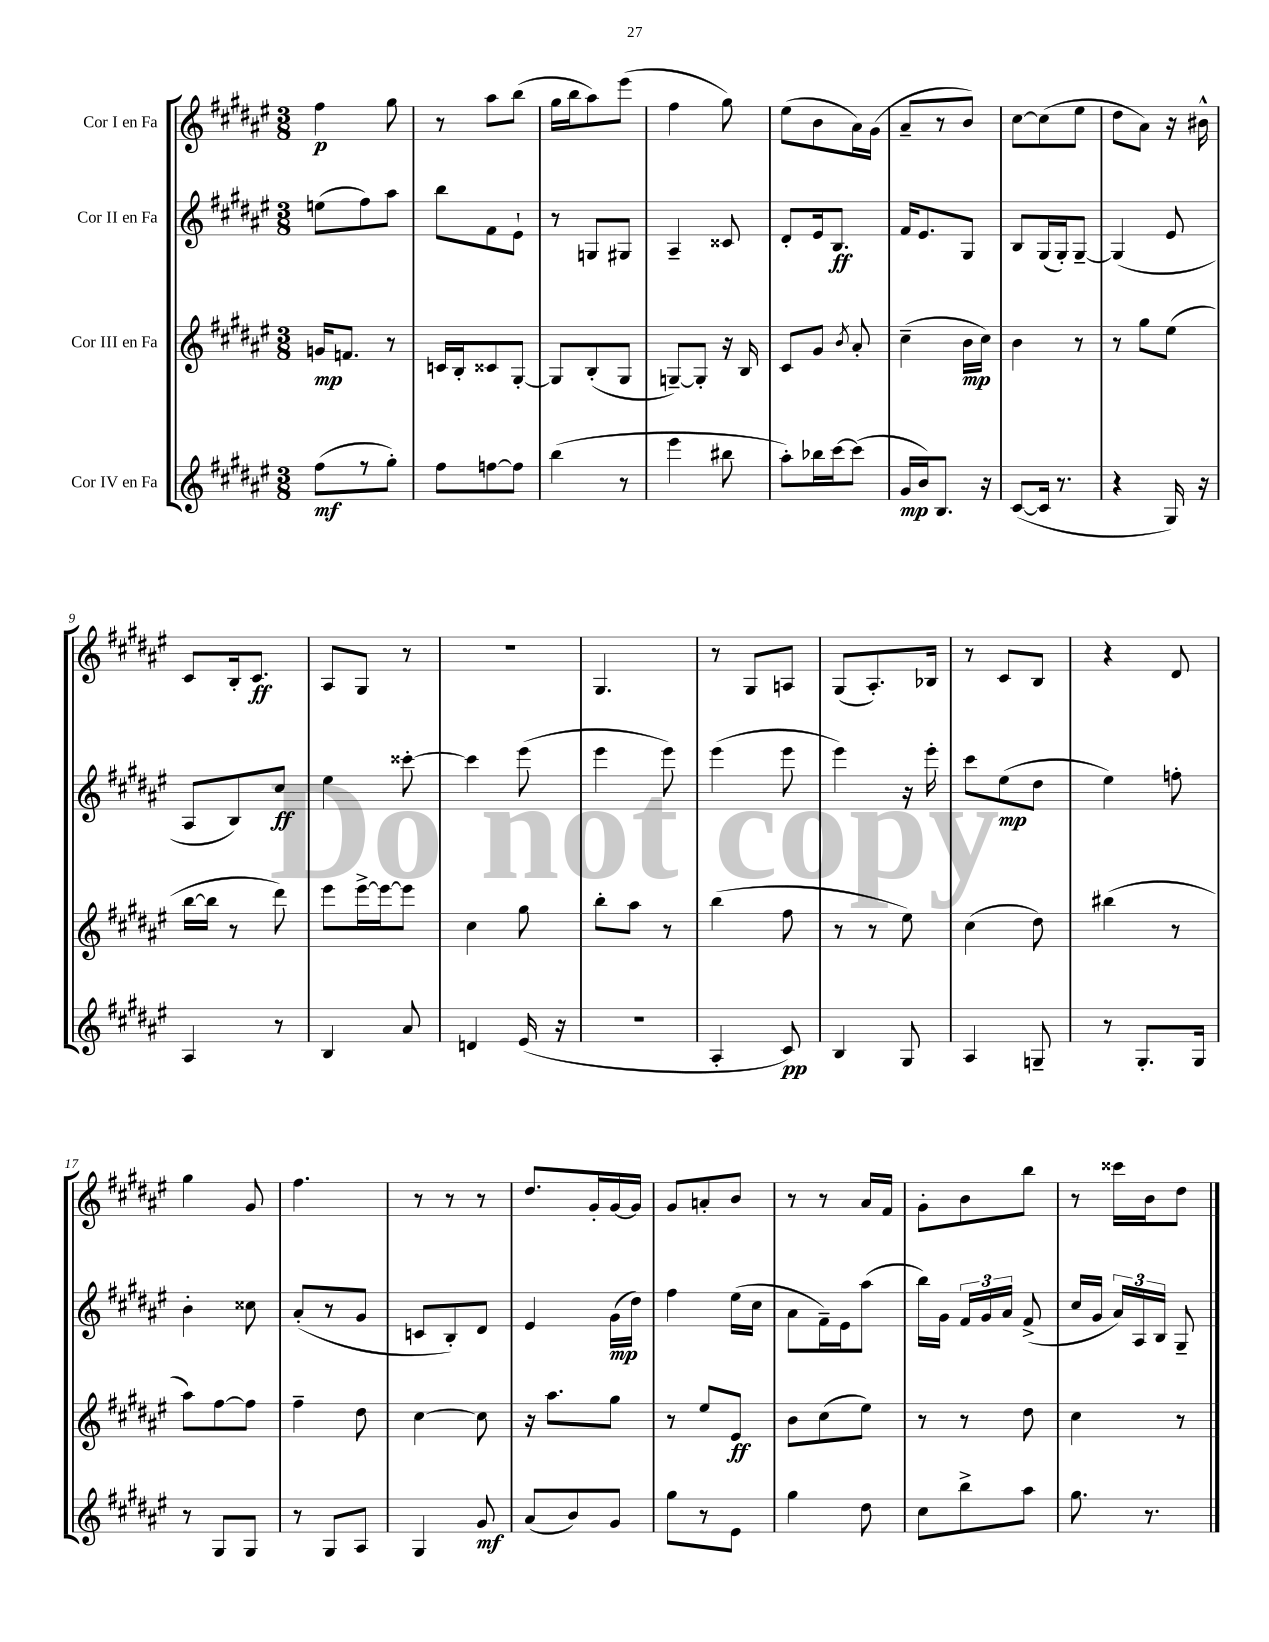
<<
\new StaffGroup <<
\new Staff = "s0" \with { instrumentName = "Cor I en Fa" } {
    \clef treble \key fis \major \numericTimeSignature \time 3/8
    \autoBeamOff fis''4\p gis''8 |
    r8 ais''8[ b''8]( |
    gis''16[ b''16 ais''8) eis'''8]( |
    fis''4 gis''8) |
    eis''8[( b'8 ais'16) gis'16]( |
    ais'8[-- r8 b'8]) |
    cis''8[~ cis''8( eis''8] |
    dis''8[ ais'8]) r16 bis'16-^ |
    cis'8[ b16-. cis'8.]\ff |
    ais8[ gis8] r8 |
    r4. |
    gis4. |
    r8 gis8[ a8] |
    gis8[( ais8.-.) bes16] |
    r8 cis'8[ b8] |
    r4 dis'8 |
    gis''4 gis'8 |
    fis''4. |
    r8 r8 r8 |
    dis''8.[ gis'16-. gis'16~ gis'16] |
    gis'8[ a'8-. b'8] |
    r8 r8 ais'16[ fis'16] |
    gis'8[-. b'8 b''8] |
    r8 cisis'''16[ b'16 dis''8] \bar "|." |
}
\new Staff = "s1" \with { instrumentName = "Cor II en Fa" } {
    \clef treble \key fis \major \numericTimeSignature \time 3/8
    \autoBeamOff e''8[( fis''8) ais''8] |
    b''8[ fis'8 eis'8]-! |
    r8 g8[ gis8] |
    ais4-- cisis'8 |
    dis'8[-. eis'16 b8.]\ff |
    fis'16[ eis'8. gis8] |
    b8[ gis16( gis16-.) gis8]~-- |
    gis4( eis'8 |
    ais8[ b8) cis''8]\ff |
    eis''4 cisis'''8~-. |
    cisis'''4 eis'''8( |
    eis'''4 eis'''8) |
    eis'''4( eis'''8 |
    eis'''4) r16 eis'''16-. |
    cis'''8[ eis''8\mp( dis''8] |
    eis''4) f''8-. |
    b'4-. cisis''8 |
    ais'8[-.( r8 gis'8] |
    c'8[ b8-.) dis'8] |
    eis'4 gis'16[\mp( dis''16]) |
    fis''4 eis''16[( cis''16] |
    ais'8[ fis'16--) eis'16 ais''8]( |
    b''16[) gis'16] \tuplet 3/2 { fis'16[ gis'16 ais'16] } fis'8->( |
    cis''16[ gis'16] \tuplet 3/2 { ais'16[) ais16 b16] } gis8-- \bar "|." |
}
\new Staff = "s2" \with { instrumentName = "Cor III en Fa" } {
    \clef treble \key fis \major \numericTimeSignature \time 3/8
    \autoBeamOff g'16[\mp f'8.] r8 |
    c'16[ b16-. cisis'8 gis8]~-. |
    gis8[ b8-.( gis8] |
    g8[~--) g8]-. r16 b16 |
    cis'8[ gis'8] \acciaccatura { b'8 } ais'8-. |
    cis''4--( b'16[\mp cis''16]) |
    b'4 r8 |
    r8 gis''8[ eis''8]( |
    b''16[~ b''16] r8 dis'''8) |
    eis'''8[ eis'''16~-> eis'''16~ eis'''8] |
    cis''4 gis''8 |
    b''8[-. ais''8] r8 |
    b''4( fis''8 |
    r8 r8 eis''8) |
    cis''4( dis''8) |
    bis''4( r8 |
    ais''8[) fis''8~ fis''8] |
    fis''4-- dis''8 |
    cis''4~ cis''8 |
    r16 ais''8.[ gis''8] |
    r8 eis''8[ eis'8]\ff |
    b'8[ cis''8( eis''8]) |
    r8 r8 dis''8 |
    cis''4 r8 \bar "|." |
}
\new Staff = "s3" \with { instrumentName = "Cor IV en Fa" } {
    \clef treble \key fis \major \numericTimeSignature \time 3/8
    \autoBeamOff fis''8[\mf( r8 gis''8]-.) |
    fis''8[ f''8~ f''8] |
    b''4( r8 |
    eis'''4 bis''8 |
    ais''8[-.) bes''16 cis'''16~ cis'''8]( |
    gis'16[\mp b'16) b8.] r16 |
    cis'8[~( cis'16] r8. |
    r4 gis16) r16 |
    ais4 r8 |
    b4 ais'8 |
    d'4 eis'16( r16 |
    R4. |
    ais4-. cis'8\pp) |
    b4 gis8 |
    ais4 g8-- |
    r8 gis8.[-. gis16] |
    r8 gis8[ gis8] |
    r8 gis8[ ais8] |
    gis4 gis'8\mf |
    ais'8[( b'8) gis'8] |
    gis''8[ r8 eis'8] |
    gis''4 dis''8 |
    cis''8[ b''8-> ais''8] |
    gis''8. r8. \bar "|." |
}
>>
>>
